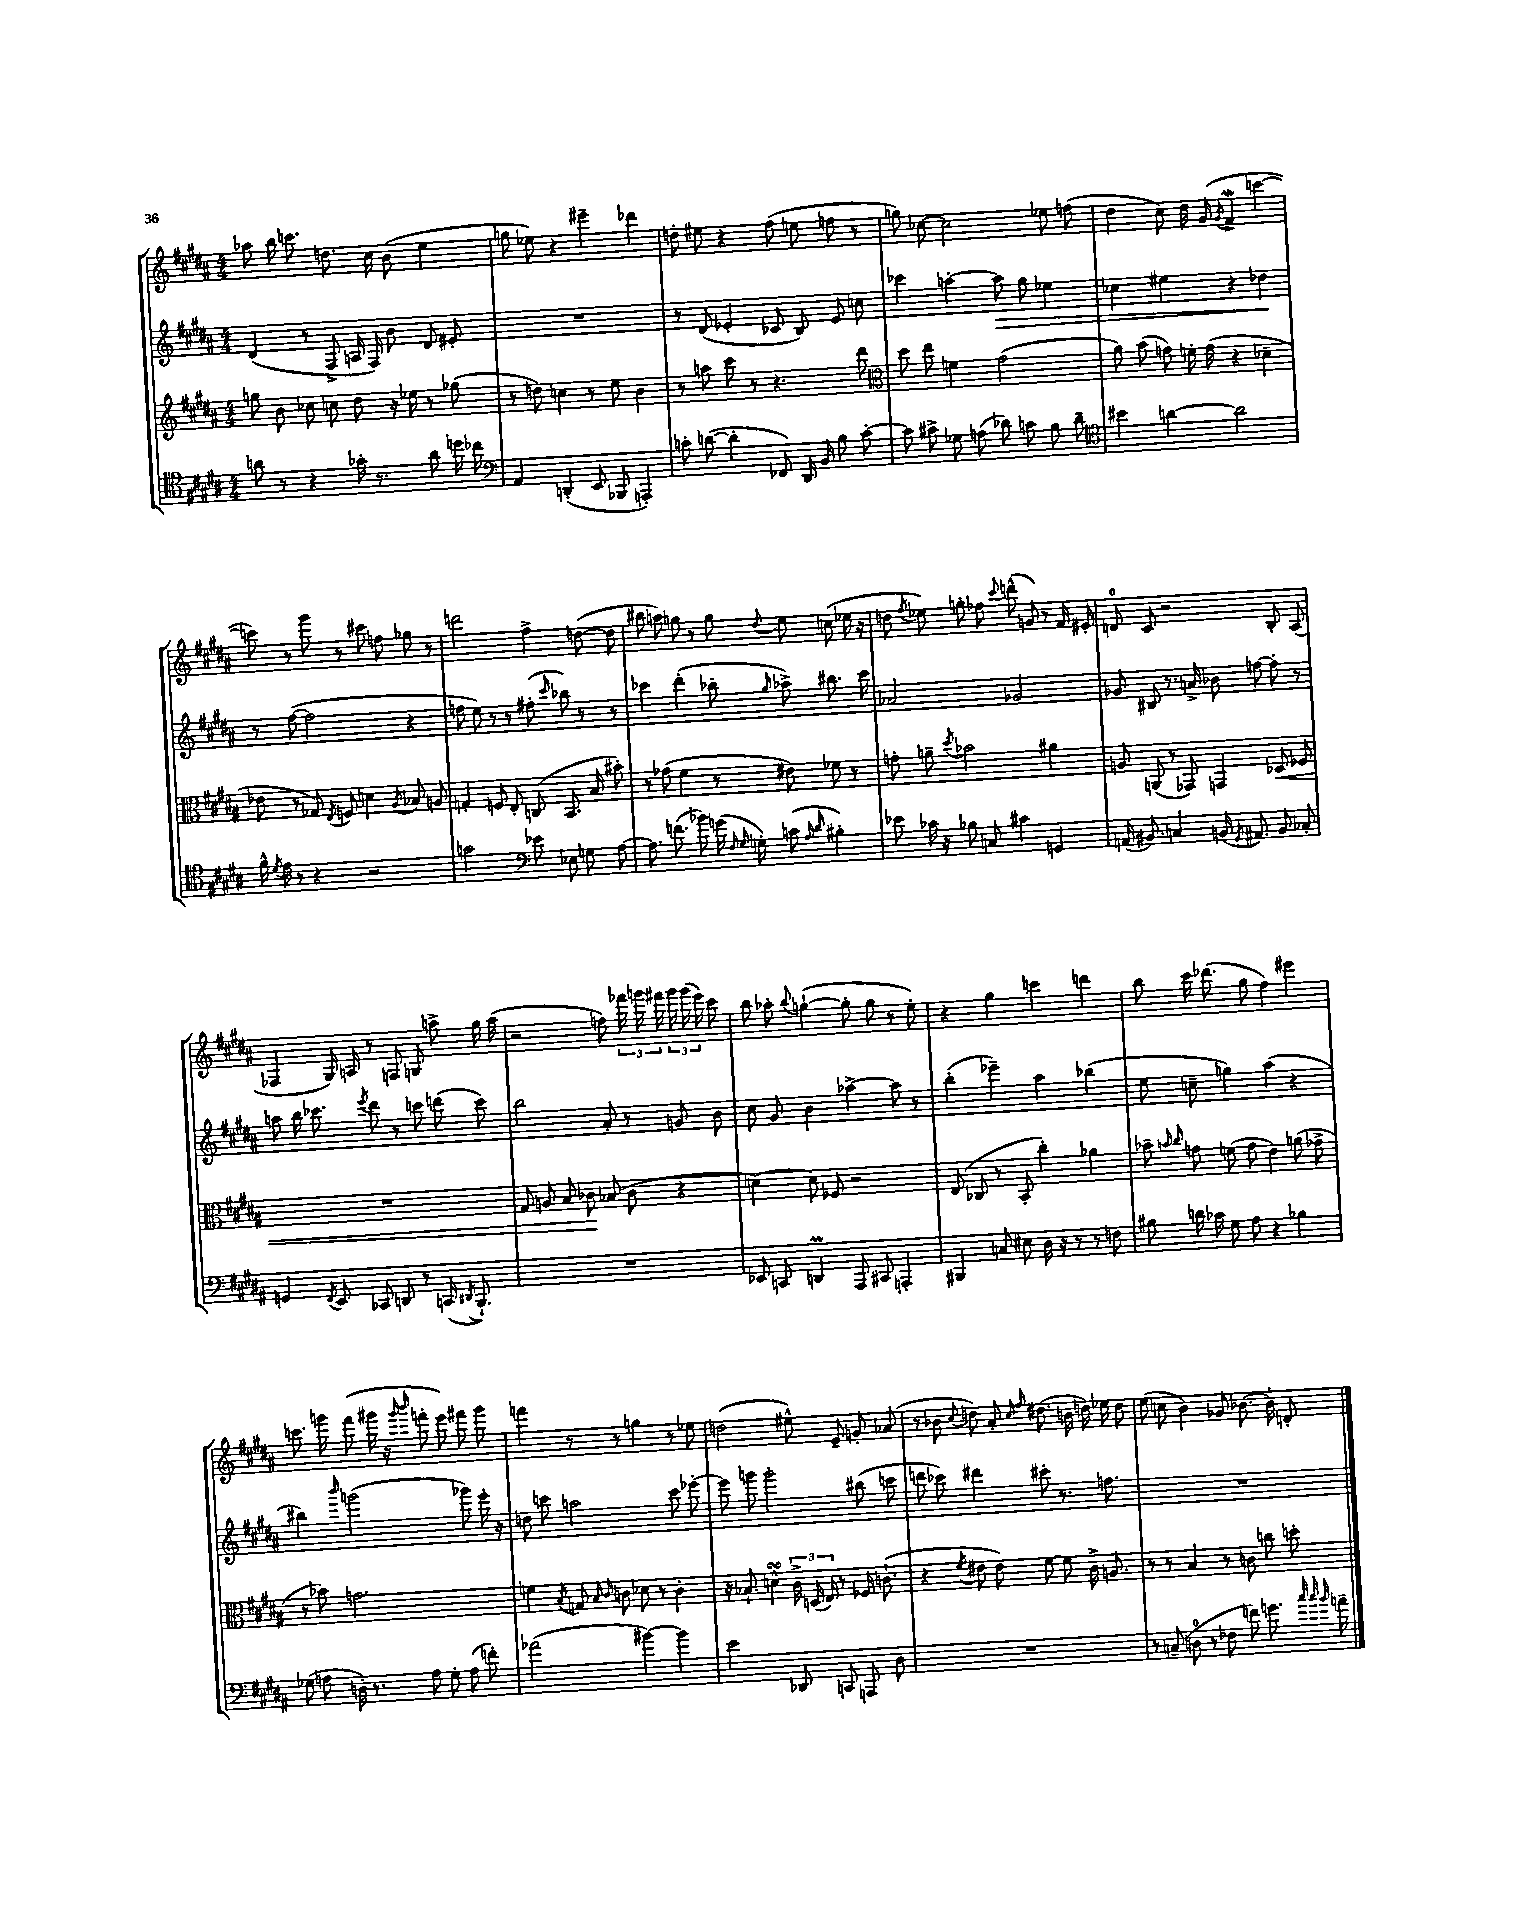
<<
\new StaffGroup <<
\new Staff = "s0" {
    \clef treble \key b \major \numericTimeSignature \time 4/4
    \autoBeamOff aes''8 b''16 c'''8. d''8. cis''16 b'8( e''4 |
    g''8 ees''8) r4 eis'''4-- des'''4 |
    d''8-. eis''8 r4 fis''8( e''8 f''8 r8 |
    g''8) ces''8~ ces''2 ees''8 f''8( |
    dis''4 cis''8) dis''16 gis'16( \acciaccatura { gis'8 } fis'4->\mordent c'''4~ |
    c'''8) r8 gis'''8 r8 cis'''8 f''8 ges''8 r8 |
    d'''2 fis''4-> d''8~( d''8 |
    bis''8 a''8) g''8 r8 g''8 \appoggiatura { dis''8 } e''8 c''8( ees''16 r16 |
    d''8 \acciaccatura { fis''8 } ees''8) g''8-. fes''8 \appoggiatura { cis'''8 } d'''8-^( g'8) r8 fis'16 eis'16-. |
    d'8-0 cis'8 r2 b8-. ais8( |
    fes4 gis16) a16 r8 f8 g8 a''8-> gis''16 a''16( |
    r2 f''8) \tuplet 3/2 { fes'''16 g'''16 fis'''16 } \tuplet 3/2 { g'''16 g'''16( e'''16) } cis'''8 |
    b''8 aes''8-. \appoggiatura { b''8 } g''4~-!( g''8-. g''8 r8 e''8-.) |
    r4 gis''4 c'''4 d'''4 |
    b''8 cis'''16 des'''8.( gis''8 fis''4) eis'''4 |
    c'''8. g'''16 fis'''8( gis'''16 r16 \grace { gis'''16 b'''16 } f'''8-. e'''8) fis'''8 gis'''8 |
    f'''4 r8 r8 g''4 r8 ees''8 |
    d''2( eis''8-^) e'8-- g'8-. aes'8( |
    r8 bes'8 \appoggiatura { cis''8 } d''8) ais'8-. \grace { cis''16 fis''16 } dis''8.( b'16 d''16) ees''16 d''8 |
    e''8( c''8 b'4) ges'8 bes'8.~ bes'16-. d'8-. \bar "|." |
}
\new Staff = "s1" {
    \clef treble \key b \major \numericTimeSignature \time 4/4
    \autoBeamOff dis'4( r8 fis8-> a16 fis16) b'8 dis'8 eis'8-. |
    R1 |
    r8 dis'8( ees'4-. ces'8 b8) ees'8 c''8 |
    ces'''4 a''4~-. a''8\> gis''8 ees''4 |
    ces''4 eis''4 r4 des''4\! |
    r8 fis''8~( fis''2 r4 |
    f''8 e''8) r8 r8 fis''8-.( \grace { cis'''16 } bes''8) r8 r8 |
    ces'''4 dis'''4-.( bes''8-. \grace { gis''16 } aes''8->) bis''8. ces'''16 |
    aes'2 ges'2 |
    ges'8 bis8 r8. a'16-> bes'8 f''8~ f''8-. r8 |
    a''8 b''16 ces'''8. \acciaccatura { e'''8 } dis'''8 r8 c'''8 d'''8( c'''8) |
    b''2 ais'8-. r8 g'8 b'8 |
    cis''8 gis'8 b'4 aes''4~-> aes''8 r8 |
    b''4-.( ees'''4--) ais''4 bes''4( |
    e''8 c''8-- g''4) ais''4( r4 |
    bis''4) \grace { b'''16 } g'''2( ges'''8) e'''16-. r16 |
    d''8 c'''8 a''2 c'''8 ees'''8~-. |
    ees'''8 g'''8 g'''2-. bis''8( c'''8 |
    d'''8 ces'''8) dis'''4 cis'''8-. r8. f''8. |
    R1 \bar "|." |
}
\new Staff = "s2" {
    \clef treble \key b \major \numericTimeSignature \time 4/4
    \autoBeamOff g''8 b'8 ces''8 c''8 dis''8 r16 ees''16 r8 ges''8( |
    r8 d''8) c''4 r8 e''8 b'4 |
    r8 a''8 cis'''8 r8 r4. dis'''8 |
    \clef alto dis''8 e''8 f'4 gis'2( |
    ais'8) b'8( g'8) f'16-. g'16( r4 des'4-- |
    ees'8 r8 ges8) \acciaccatura { e8 } f8 d'4 \acciaccatura { ais8 } bes8 a8 |
    g4-. f8 e8-. c8( b,8. b16 bis'8-.) |
    r8 ges'8( fis'4 r8 eis'8) fes'8 r8 |
    g'8-. a'8-- \acciaccatura { dis''8 } bes'2 ais'4 |
    a8 a,8( r8 ges,8) g,4 des8\< fes8 |
    R1 |
    gis8 a8 b8 ces'8\! bes8( ces'8 r4 |
    d'4~) d'8 fes8 r2 |
    e8( ces8 r8 b,8-. cis''4-.) aes'4 |
    bes'8-- \grace { b'16 cis''16 } g'8 f'8( g'8 e'4) a'8( ges'8-> |
    r8 bes'8) g'2. |
    f'4 \acciaccatura { b8 } g8 \grace { b16 cis'16 } c'8 des'8 r8 c'4-. |
    r16 bes8.-! d'4-^\turn \tuplet 3/2 { cis'16-> d16( e16) } r8 fes16 c'8.-!( |
    r4 \acciaccatura { fis'8 } eis'8 eis'8) fis'8~ fis'8 cis'16-> a8. |
    r8 r8 b4 r8 c'8 c''8 d''8-. \bar "|." |
}
\new Staff = "s3" {
    \clef tenor \key b \major \numericTimeSignature \time 4/4
    \autoBeamOff a'8 r8 r4 ges'16-. r8. a'8 d''16 ces''16 |
    \clef bass ais,4 d,4-.( e,8 bes,,8 a,,4-.) |
    c'8-. d'8~( d'4-. fes,8) dis,16 b,16 b8 c'8~-. |
    c'8 cis'8-> ges8 a8( des'8) c'8 b8 des'8-- |
    \clef tenor bis'4 a'4~ a'2 |
    fis'16-^ \acciaccatura { dis'8 } e'16 r8 r4 r2 |
    g'2 \clef bass ees'8 ees8 g8 ais8~ |
    ais8. f'8.( bes'8) g'16( \grace { fis16 gis16 } g16-.) c'8( \grace { ais16 dis'16 } bis4-.) |
    ees'8 ces'16 r16 bes8 c8 cis'4 g,4 |
    a,16( bis,8.) c4 b,16( \acciaccatura { gis,8 } ais,8.) b,8 ces8-. |
    g,4 \acciaccatura { fis,8 } e,8 ces,8 d,8 r8 c,16( \acciaccatura { dis,8 } b,,8.-!) |
    R1 |
    ees,8 c,8 d,4\prall ais,,8 cis,8 a,,4-. |
    bis,,4 c8 eis8 dis16 r16 r8 r8 f8 |
    bis8 d'16 ces'16 gis8 ais8 r4 bes4 |
    ges8( a8 d16-.) r8. a8 ges8-. a8( f'8-.) |
    aes'2( bis'4~) bis'4 |
    e'2 des,8 c,8 a,,8 dis8 |
    R1 |
    r8 c8--( d8-0 r8 fes8 f'8) g'8. \grace { cis''32 cis''32 b'32 } a'16-- \bar "|." |
}
>>
>>
\layout { \context { \Score \remove "Bar_number_engraver" } }
